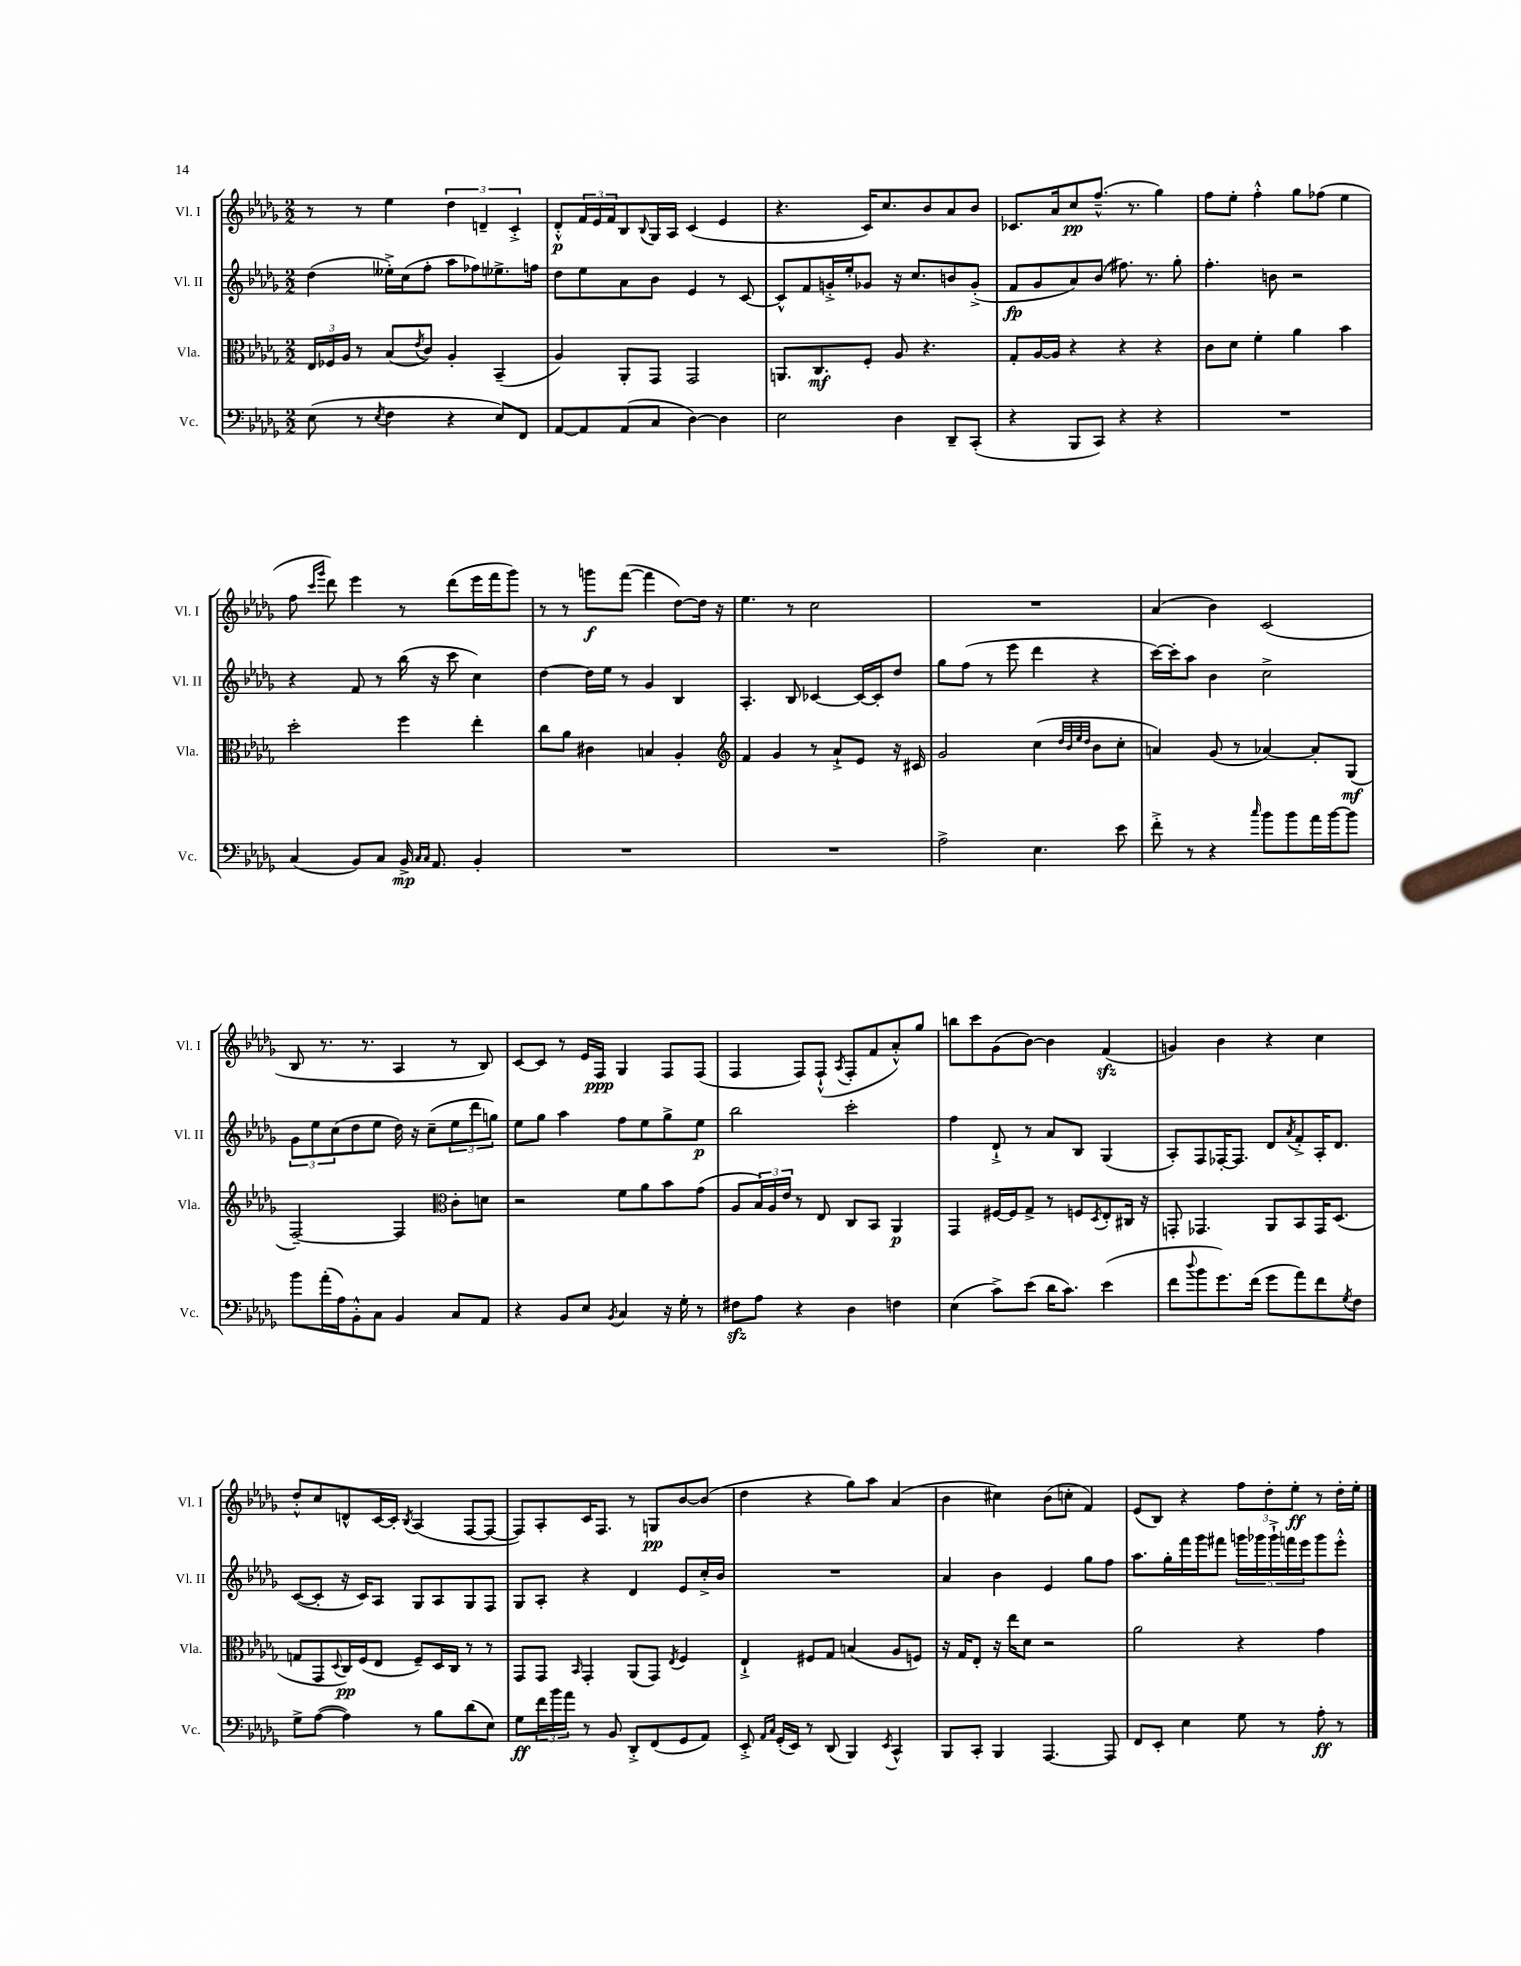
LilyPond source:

<<
\new StaffGroup <<
\new Staff = "s0" \with { instrumentName = "Vl. I" shortInstrumentName = "Vl. I" } {
    \clef treble \key des \major \numericTimeSignature \time 2/2
    r8 r8 ees''4 \tuplet 3/2 { des''4 d'4-- c'4-.-> } |
    des'8-.-^\p \tuplet 3/2 { f'16 ees'16 f'16 } bes8 \appoggiatura { bes8 } ges16 aes16 c'4( ees'4 |
    r4. c'16) c''8. bes'8 aes'8 bes'8 |
    ces'8. aes'16 c''8\pp f''8.---^( r8. ges''4) |
    f''8 ees''8-. f''4-.-^ ges''8 fes''8( ees''4 |
    f''8 \grace { c'''16 ges'''16 } des'''8) ees'''4 r8 des'''8( ees'''16 f'''16 ges'''8) |
    r8 r8 g'''8\f f'''8~( f'''4 des''8~) des''16 r16 |
    ees''4. r8 c''2 |
    R1 |
    aes'4( bes'4) c'2( |
    bes8 r8. r8. aes4 r8 bes8) |
    c'8~ c'8 r8 ees'16 f16\ppp ges4 f8 f8( |
    f4 f8) f8-!-^( \acciaccatura { aes8 } f8-. f'8 aes'8-.-^) ges''8 |
    b''8 c'''8 ges'8( bes'8~) bes'4 f'4\sfz( |
    g'4) bes'4 r4 c''4 |
    des''8-.-^ c''8 d'8-^ c'16~ c'16-. \acciaccatura { bes8 } aes4( f8~ f8~ |
    f8) aes8-. c'16 f8. r8 g8\pp bes'8~ bes'8( |
    des''4 r4 ges''8) aes''8 aes'4( |
    bes'4 cis''4) bes'8( c''8-. f'4) |
    ees'8( bes8) r4 \tuplet 3/2 { f''8 des''8-. ees''8-.\ff } r8 des''16-. ees''16-. \bar "|." |
}
\new Staff = "s1" \with { instrumentName = "Vl. II" shortInstrumentName = "Vl. II" } {
    \clef treble \key des \major \numericTimeSignature \time 2/2
    des''4( eeses''16-.->) c''16( f''8-. aes''8 fes''8) ees''8.-> f''16 |
    des''8 ees''8 aes'8 bes'8 ees'4 r8 c'8~ |
    c'8-^ f'8 g'16-.-> ees''16-. ges'8 r16 c''8. b'8 ges'8-.->( |
    f'8\fp ges'8 aes'8) bes'8( fis''8.) r8. ges''8-. |
    f''4.-. b'8 r2 |
    r4 f'8 r8 bes''16( r16 c'''8 c''4) |
    des''4~ des''16 ees''16 r8 ges'4 bes4 |
    aes4.-. bes8 ces'4~ ces'16~ ces'16-. des''8 |
    ges''8 f''8( r8 ees'''8 des'''4 r4 |
    c'''16~) c'''16-. aes''8 bes'4 c''2-> |
    \tuplet 3/2 { ges'8 ees''8 c''8( } des''8 ees''8 des''16) r16 c''8--( \tuplet 3/2 { ees''8 des'''8 g''8) } |
    ees''8 ges''8 aes''4 f''8 ees''8 ges''8-> ees''8\p |
    bes''2 c'''2-. |
    f''4 des'8-!-> r8 aes'8 bes8 ges4( |
    aes8-.) f8 fes16~-. fes8. des'8 \acciaccatura { aes'8 } f'8-.-> aes16-. des'8. |
    c'8~( c'8-. r16 c'16) aes8 ges8 aes8 ges8 f8 |
    ges8 aes8-. r4 des'4 ees'8 c''16-.-> bes'16 |
    R1 |
    aes'4 bes'4 ees'4 ges''8 f''8 |
    aes''8. ges''16-. f'''16 ges'''16 fis'''8 \tuplet 5/4 { g'''16 ges'''16 ges'''16-!-> f'''16 ees'''16 } ges'''8 ees'''8-.-^ \bar "|." |
}
\new Staff = "s2" \with { instrumentName = "Vla." shortInstrumentName = "Vla." } {
    \clef alto \key des \major \numericTimeSignature \time 2/2
    \tuplet 3/2 { ees16 fes16 aes16 } r8 bes8( \acciaccatura { ees'8 } c'8) aes4-. bes,4--( |
    aes4) aes,8-. ges,8 ges,2 |
    a,8. c8.\mf f8-. aes8 r4. |
    ges8-. aes16~ aes16 r4 r4 r4 |
    c'8 des'8 f'4-. aes'4 bes'4 |
    des''2-. f''4 ees''4-. |
    c''8 aes'8 cis'4 b4 aes4-. |
    \clef treble f'4 ges'4 r8 aes'8-!-> ees'8 r16 cis'16 |
    ges'2 c''4( \grace { des''32 bes'32 ees''32 des''32 } bes'8 c''8-. |
    a'4) ges'8( r8 aes'4~) aes'8-. ges8\mf( |
    f2~--) f4 \clef alto c'8-. d'8 |
    r2 f'8 aes'8 bes'8 ges'8( |
    aes8 \tuplet 3/2 { bes16) aes16 ees'16 } r8 ees8 c8 bes,8 aes,4\p |
    ges,4 fis16~ fis16 ges8-> r8 f8 \acciaccatura { des8 } ees8-. cis16 r16 |
    g,8-. ges,4. aes,8 bes,8 ges,16 des8.( |
    g8 ges,8 \appoggiatura { des8 } c16\pp) f16( ees8 f8--) des16 c16 r8 r8 |
    ges,8 ges,8 \grace { bes,16 } ges,4-. aes,8( ges,8) \acciaccatura { ees8 } f4 |
    ees4-!-> fis8 ges8 b4( aes8 f8) |
    r16 ges16 ees8-. r16 ees''16 des'8 r2 |
    aes'2 r4 ges'4 \bar "|." |
}
\new Staff = "s3" \with { instrumentName = "Vc." shortInstrumentName = "Vc." } {
    \clef bass \key des \major \numericTimeSignature \time 2/2
    ees8( r8 \acciaccatura { ees8 } f4 r4 ees8) f,8 |
    aes,8~ aes,8 aes,8( c8 des4~) des4 |
    ees2 des4 des,8-- c,8-.( |
    r4 bes,,8 c,8) r4 r4 |
    R1 |
    c4( bes,8) c8 bes,16->\mp \grace { c16 c16 } aes,8. bes,4-. |
    R1 |
    R1 |
    aes2-> ees4. ees'8 |
    f'8-.-> r8 r4 \grace { c''16 } bes'8 bes'8 aes'16 bes'16~ bes'8 |
    bes'8 aes'16-.( aes16) bes,8-.-^ c8 bes,4 c8 aes,8 |
    r4 bes,8 ees8 \acciaccatura { bes,8 } c4 r16 ges16-. r8 |
    fis8\sfz aes8 r4 des4 f4 |
    ees4( c'8->) ees'8( des'16 c'8.) ees'4( |
    f'8 \appoggiatura { des''8 } bes'8 ges'8.) f'16( ges'8 aes'8) f'8 \acciaccatura { ges8 } f8 |
    ges8-> aes8~( aes4) r8 bes8 des'8( ees8) |
    ges8\ff \tuplet 3/2 { f'16 bes'16 aes'16 } r8 bes,8 des,8-.-> f,8( ges,8 aes,8) |
    ees,8-.-> \grace { aes,16 c16 } ges,16-.( ees,16) r8 des,8( bes,,4) \acciaccatura { ees,8 } c,4-^ |
    bes,,8 c,8-. bes,,4 aes,,4.~ aes,,8 |
    f,8 ees,8-. ees4 ges8 r8 aes8-.\ff r8 \bar "|." |
}
>>
>>
\layout { \context { \Score \remove "Bar_number_engraver" } }
